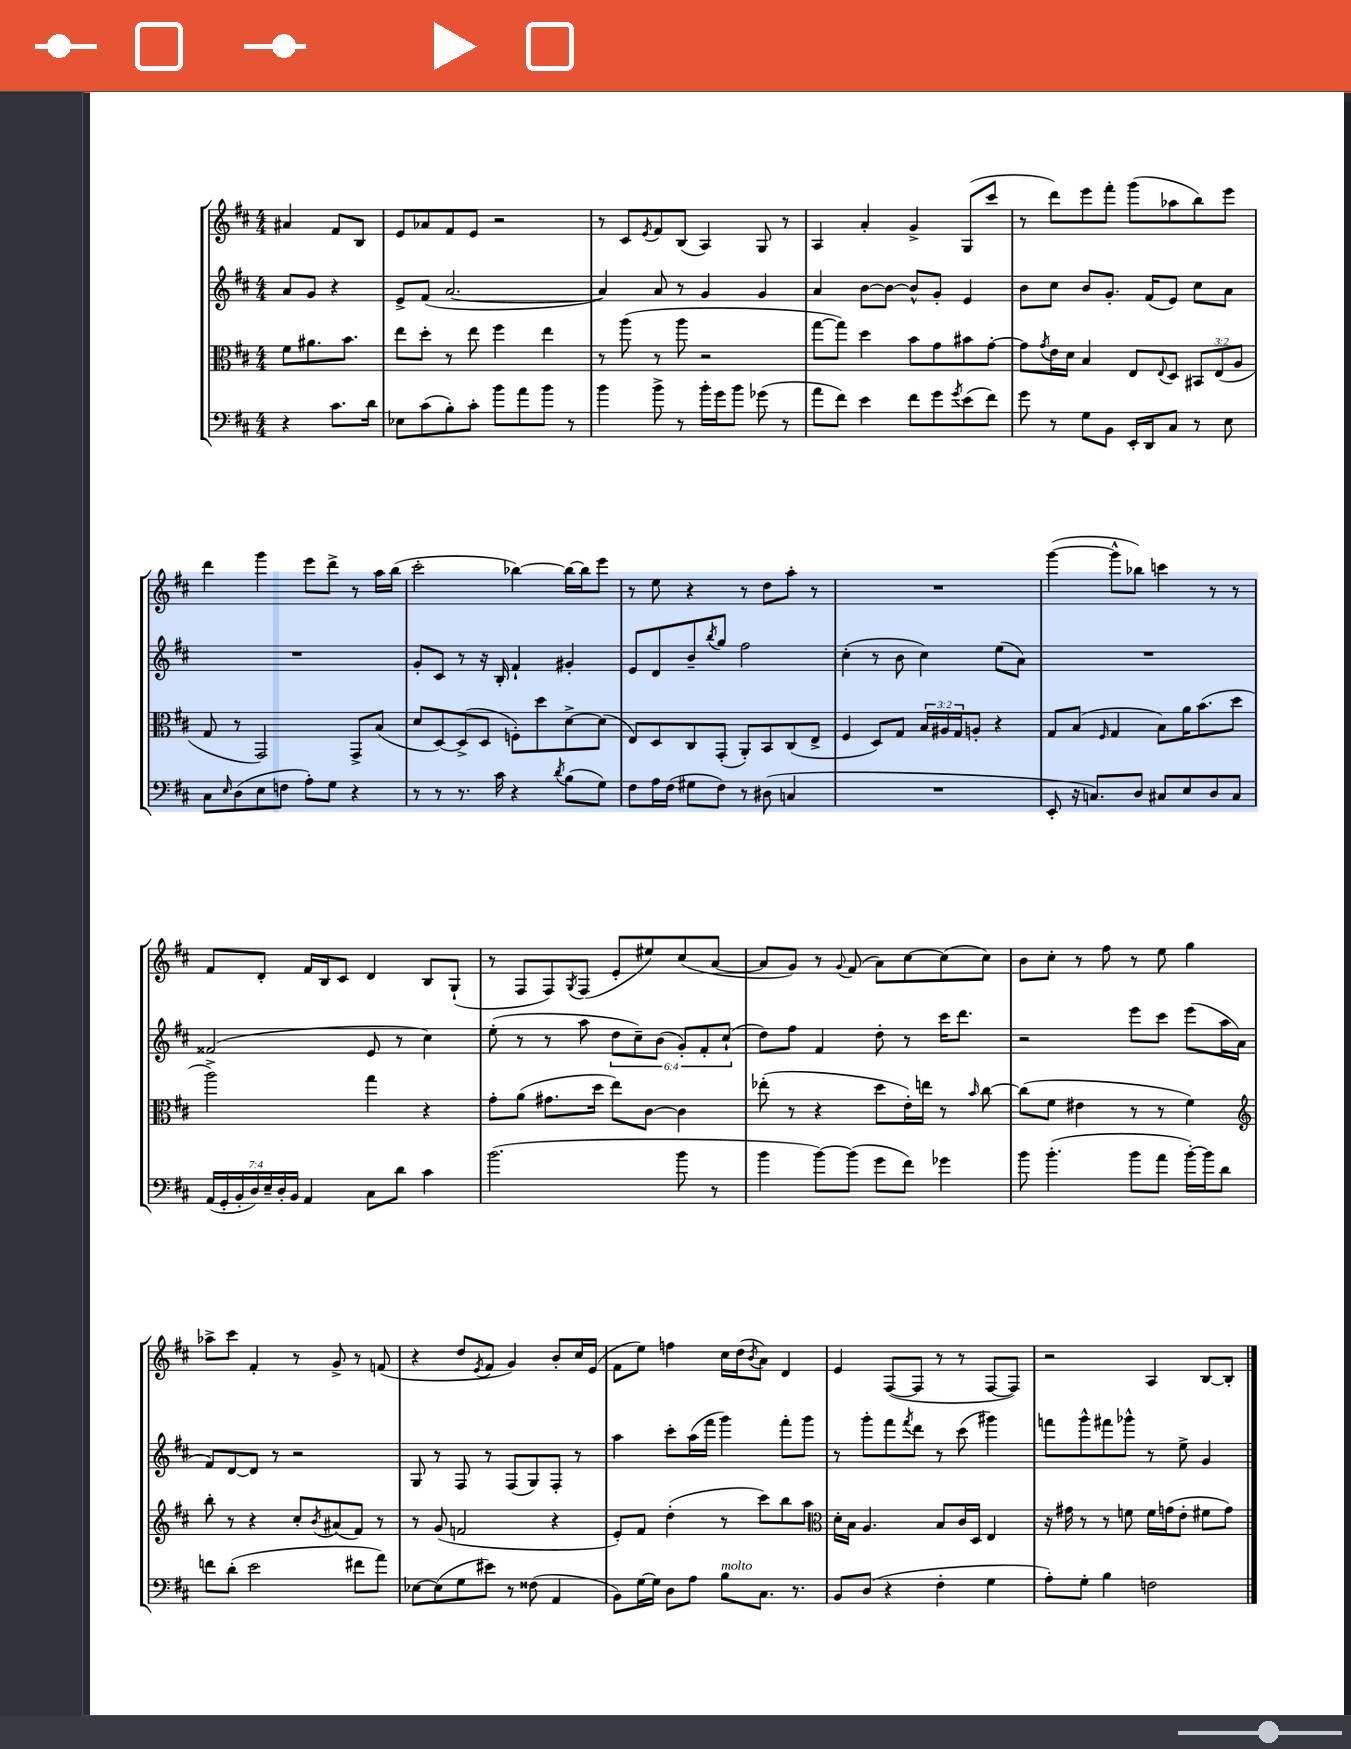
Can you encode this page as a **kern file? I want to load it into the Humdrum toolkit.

**kern	**kern	**kern	**kern
*staff4	*staff3	*staff2	*staff1
*clefF4	*clefC3	*clefG2	*clefG2
*k[f#c#]	*k[f#c#]	*k[f#c#]	*k[f#c#]
*M4/4	*M4/4	*M4/4	*M4/4
4r	8f#	8a	4a#
.	8.a#	8g	.
8.c#	.	4r	8f#
.	8.b	.	.
.	.	.	8B
16d	.	.	.
=	=	=	=
8E-	8ee	8e^	8e
(8c#	8dd'	(8f#	8a-
8B')	8r	[2.a	8f#
8c#'	8ee	.	8e
8b	4ff#	.	2r
8a	.	.	.
8b	4ee	.	.
8r	.	.	.
=	=	=	=
4b	8r	4a])	8r
.	(8aa	.	8c#
.	.	.	8qe
8b^	8r	8a	8f#
8r	8aa	8r	(8B
16b'	2r	4g	4A)
16g	.	.	.
8b	.	.	.
(8g-	.	4g	8G
8r	.	.	8r
=	=	=	=
8a	[8gg	4a	4A
8f#)	8gg])	.	.
4e	4dd	[8b	4a'
.	.	8b_	.
8f#	8b	8b^^]	4g^
8g	8g	8g'	.
8qg	.	.	.
(8e	8b#	4e	(8G
8f#)	[8g'	.	8ccc#
=	=	=	=
8g	8g]	8b	8r
.	8qg	.	.
8r	16e	8cc#	8ddd)
.	16d	.	.
8G	4B	8b	8eee
8BB	.	8.g'	8fff#'
16EE'	8E	.	(8ggg
16DD	.	(16f#	.
.	8qqE	.	.
8C#	8D	8e)	8aa-
8r	12BB#	8cc#	8bb)
.	(12E	.	.
8E	.	8a	8eee
.	12A	.	.
=	=	=	=
8C#	8G	1r	4ddd
16qqE	.	.	.
(8D	8r	.	.
8E	2GG)	.	4ggg
8F	.	.	.
8A')	.	.	8eee
8G	.	.	8ddd^
4r	8GG^	.	8r
.	(8B	.	16aa
.	.	.	(16bb
=	=	=	=
8r	8d	8g'	2ccc#'
8r	[8D)	8c#	.
8.r	(8D^]	8r	.
.	8D	16r	.
16c#	.	16B'	.
4r	8F')	4f#`	[4bb-)
.	8dd	.	.
8qd	.	.	.
(8B	[8d^	4g#'	16bb-_
.	.	.	16bb-]
8G)	(8d]	.	8eee
=	=	=	=
8F#	8E)	8e	8r
16A	8D	8d	8ee
(16F#	.	.	.
8G#	8C#	8b~	4r
.	.	8qbb	.
8F#)	(8GG'	8gg	.
8r	8AA')	2ff#	8r
(8D#	8BB	.	8dd
4C	(8C#	.	8aa'
.	8E^	.	8r
=	=	=	=
1r	4F#	(4cc#'	1r
.	8D)	8r	.
.	8G	8b	.
.	24B	4cc#)	.
.	24A#	.	.
.	24G	.	.
.	8A'	.	.
.	4r	(8ee	.
.	.	8a)	.
=	=	=	=
8EE'	8G	1r	([4ggg
16r	(8B	.	.
8.C)	.	.	.
.	16qqF#	.	.
.	4G	.	8ggg^^]
8D	.	.	8bb-)
8C#	8B)	.	4ccc
8E	16a	.	.
.	(8.b	.	.
8D	.	.	8r
8C#	8dd	.	8r
=	=	=	=
(28AA	2aa^)	(2f##	8f#
28GG'	.	.	.
28BB'	.	.	.
28D)	.	.	.
.	.	.	8d'
28E~	.	.	.
28D'	.	.	.
28BB	.	.	.
4AA	.	.	16f#
.	.	.	16B
.	.	.	8c#
8C#	4gg	8e	4d
8d	.	8r	.
4c#	4r	4cc#)	8B
.	.	.	(8G`
=	=	=	=
(2.b	8g'	(8ee'	8r
.	(8a	8r	8F#
.	8.g#	8r	8F#)
.	.	.	8qG
.	.	8aa	(8F#
.	16dd	.	.
.	8ee)	12dd	8e'
.	.	12cc#~)	.
.	[8c#	.	8ee#)
.	.	(12b	.
8b	4c#]	12g')	(8cc#
.	.	12f#'	.
8r	.	.	[8a
.	.	(12cc#`	.
=	=	=	=
4b	(8ee-'	8dd)	8a]
.	8r	8ff#	8g)
[8b)	4r	4f#	8r
.	.	.	8qqg
(8b]	.	.	(8f#
8g	8dd	8dd'	8a)
8f#)	16e')	8r	[8cc#
.	16ee	.	.
4g-	8r	16ccc#	(8cc#]
.	.	8.ddd	.
.	16qqb	.	.
.	[8cc#	.	8cc#)
=	=	=	=
8b	(8cc#]	2r	8b
(4.b'	8f#	.	8cc#'
.	4e#	.	8r
.	.	.	8ff#
8b	8r	8eee	8r
8a	8r	8ccc#	8ee
[16b')	4f#)	(8eee	4gg
16b]	.	.	.
8d	.	16aa	.
.	.	16a	.
=	=	=	=
*	*clefG2	*	*
8f	8bb'	8f#)	8aa-^
(8d'	8r	[8d	8ccc#
2e	4r	8d]	4f#'
.	.	8r	.
.	8cc#'	2r	8r
.	8qb	.	.
.	(8a#	.	8g^
8f#	8f#)	.	8r
8a)	8r	.	(8f
=	=	=	=
[8E-	8r	8G	4r
(8E-]	(8g	8r	.
8G	2f	8F#	8dd
.	.	.	8qe
8e#)	.	8r	8f#
8r	.	(8F#	4g)
(8F##	.	8G)	.
4AA	4r	8F#'	8b'
.	.	8r	16cc#
.	.	.	(16e
=	=	=	=
8BB)	8e')	4aa	8f#
[16G	8f#	.	8ee)
16G]	.	.	.
8D	(4dd'	8ccc#'	4ff
8A	.	(16aa	.
.	.	16fff#	.
8B	8r	4ggg)	16cc#
.	.	.	(16dd
.	.	.	8qb
8.C#	8ccc#)	.	8a)
.	8bb	8fff#'	4d
8.r	.	.	.
.	8aa	8ggg	.
=	=	=	=
*	*clefC3	*	*
8BB	16d'	8r	4e
.	16B	.	.
(8D	4.A	8ggg'	.
4r	.	8fff#	([8F#
.	.	8qfff#	.
.	.	8ddd	8F#]
4F#'	8B	8r	8r
.	16c#	(8ccc#	8r
.	16D	.	.
4G	4E	4ggg#)	[8F#
.	.	.	8F#])
=	=	=	=
8A')	16r	8fff	2r
.	16g#	.	.
8G'	8r	8ggg^^	.
4B	8r	8fff#	.
.	8f	8ggg-^^	.
2F	16f	8r	4A
.	(16g	.	.
.	8e'	8ee^	.
.	8f#	4g	[8B
.	8g)	.	8B']
==	==	==	==
*-	*-	*-	*-
